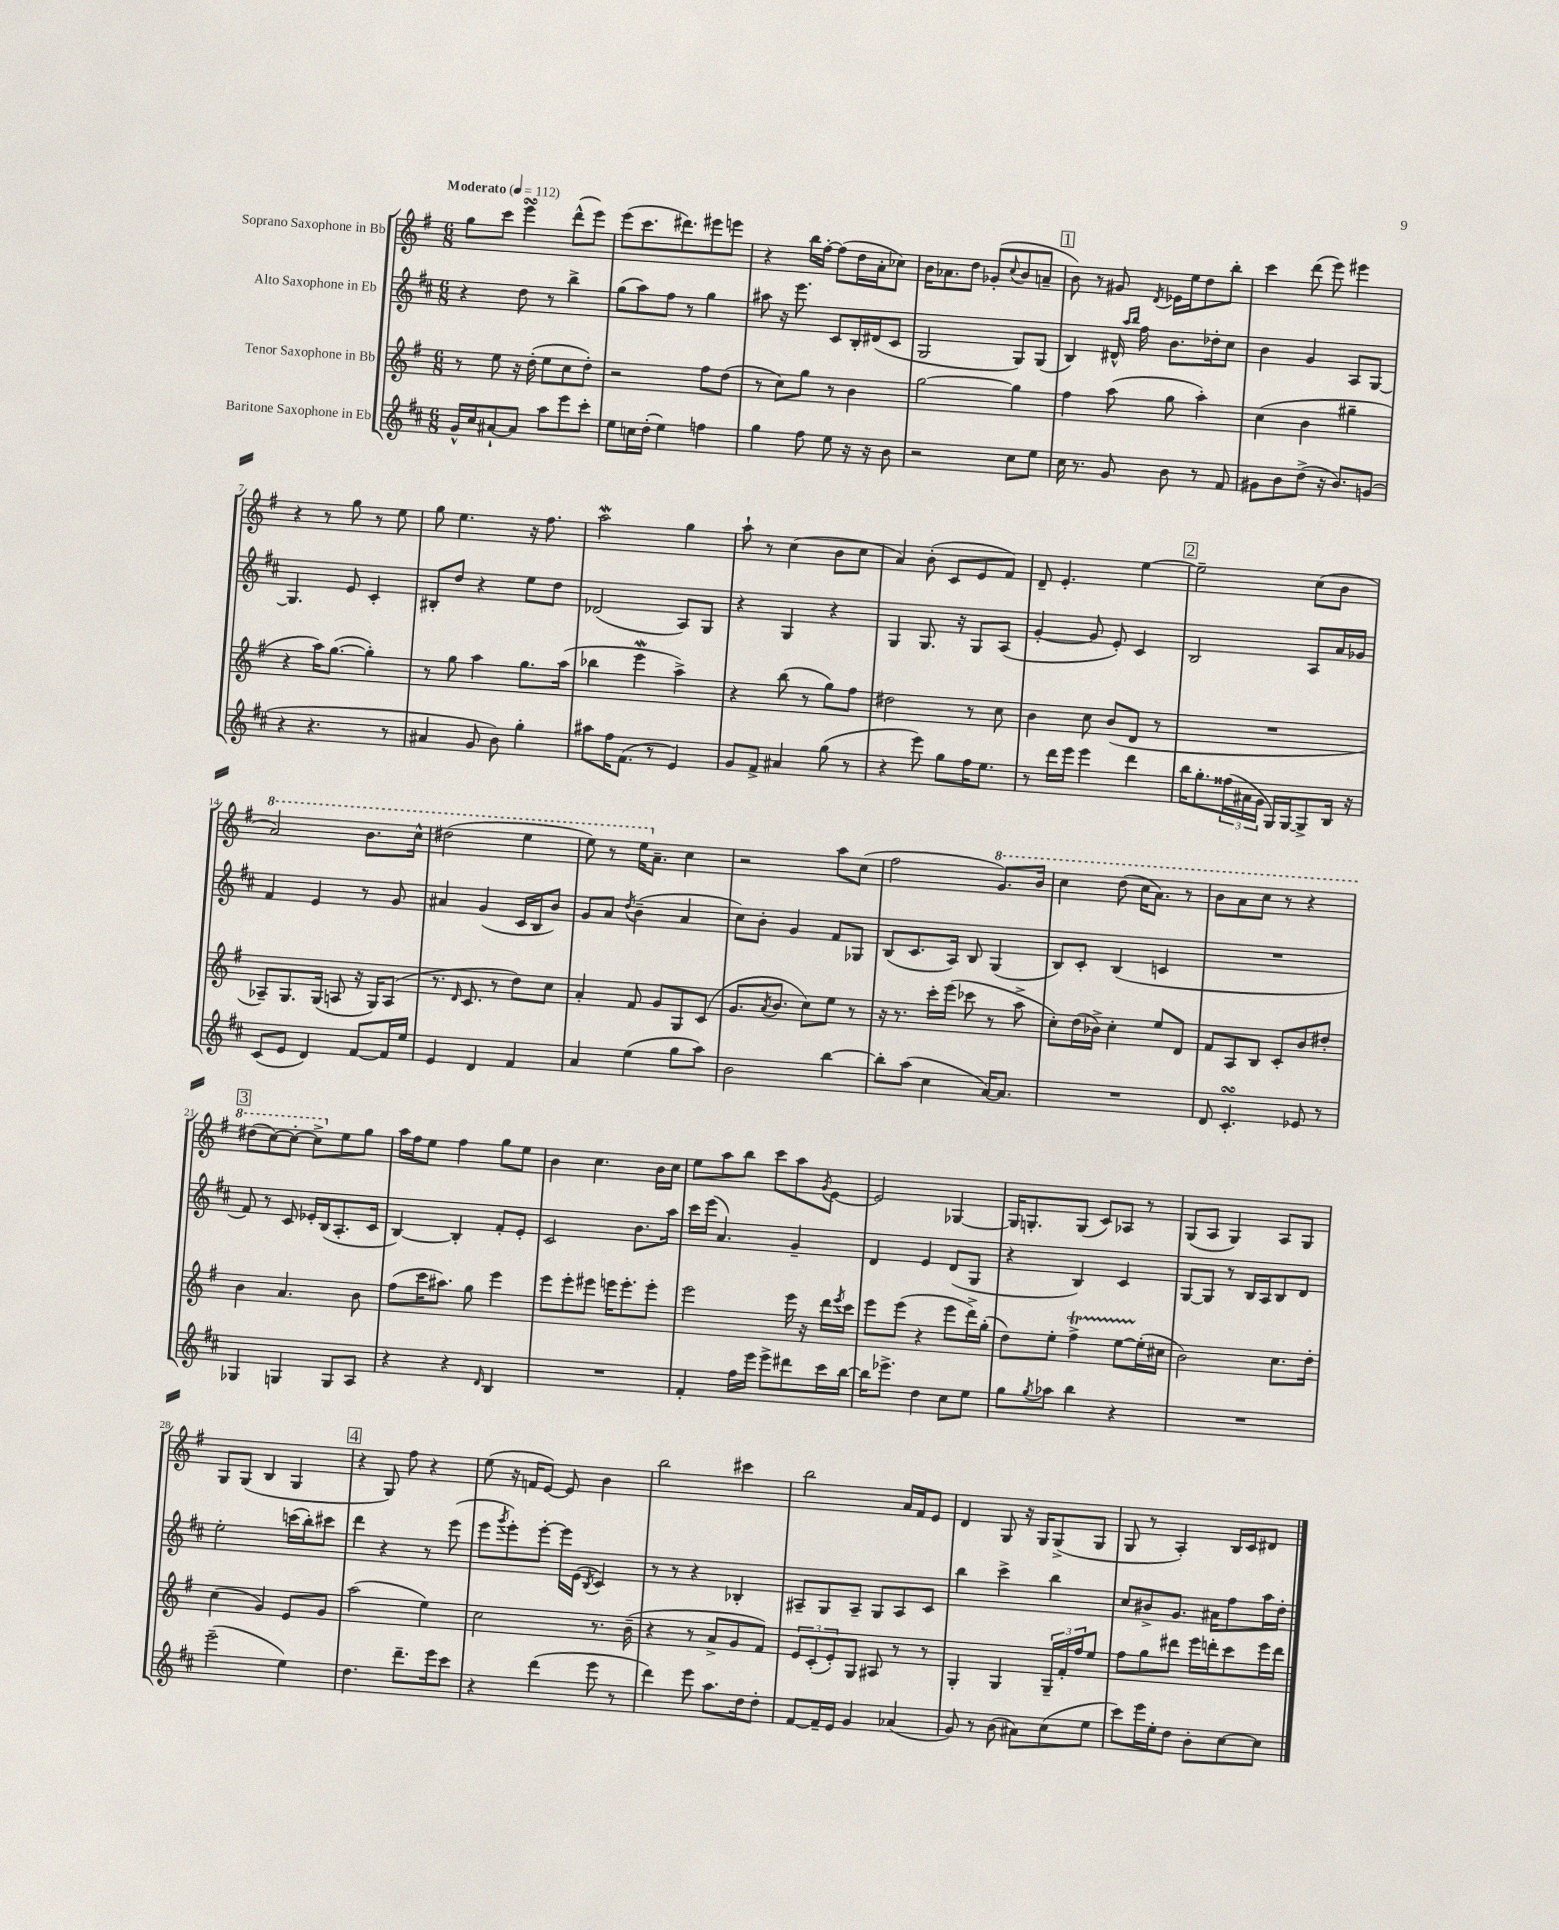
<<
\new StaffGroup <<
\new Staff = "s0" \with { instrumentName = "Soprano Saxophone in Bb" } {
    \clef treble \key g \major \numericTimeSignature \time 6/8 \tempo "Moderato" 4 = 112
    g''8 c'''8 e'''4\turn d'''8-^( e'''8) |
    e'''8( c'''8. dis'''8.) eis'''8 e'''8 |
    r4 b''16 fis''16~-. fis''8( d''16 a'16-. ces''8) |
    b'16 aes'8. d''8 ges'8-.( \appoggiatura { c''8 } b'8 a'8-- |
    \mark \markup { \box "1" } b'8) r8 gis'8 \acciaccatura { d'8 } ees'16 e''16 d''8 b''8-. |
    c'''4 d'''8( e'''8) eis'''4 |
    r4 r8 g''8 r8 e''8 |
    g''8 e''4. r16 fis''8. |
    a''2\mordent g''4 |
    a''8-! r8 c''4( b'8 c''8 |
    a'4) b'8-.( c'8 e'8 fis'8) |
    d'8-- e'4.-. e''4~ |
    \mark \markup { \box "2" } e''2-- c''8( b'8 |
    \ottava #1 a''2) b''8. c'''16-^ |
    dis'''2( e'''4 |
    e'''8) r8 e'''16 \ottava #0 a'8.-- c''4 |
    r2 a''8 c''8( |
    fis''2 \ottava #1 g''8.) b''16 |
    c'''4 d'''8( c'''16 a''8.) r8 |
    b''8 a''8 c'''8 r8 r4 |
    \mark \markup { \box "3" } dis'''8( c'''8~) c'''8~-. c'''8-> \ottava #0 e''8 g''8 |
    a''16 fis''16 e''8 fis''4 g''8 e''8 |
    b'4 c''4. b'16 c''16 |
    e''8 a''8 b''8 c'''8 a''8 \acciaccatura { g'8 } e'8~ |
    e'2 ges4~ |
    ges16 g8.-. g8( c'8) aes8 r8 |
    g8( a8 g4) a8 g8 |
    g8 g8( b4 g4 |
    \mark \markup { \box "4" } r4 g8) fis''8 r4 |
    e''8( r16 f'16 e'8~) e'8 b'4 |
    b''2 cis'''4 |
    b''2 a'16 fis'16 e'8 |
    d'4 g8 r16 g16 g8->( g8 |
    g8 r8 a4-.) b16 c'16 dis'8 \bar "|." |
}
\new Staff = "s1" \with { instrumentName = "Alto Saxophone in Eb" } {
    \clef treble \key d \major \numericTimeSignature \time 6/8
    r4 d''8 r8 b''4-> |
    g''8( a''8) fis''8 r8 g''4 |
    ais''8 r16 e'''8. cis'8 b16-. dis'16( cis'8 |
    g2 g8) g8( |
    \mark \markup { \box "1" } b4) dis'16-^ \grace { a''16 b''16 } fis''16 b'8. des''16-. cis''8 |
    b'4 g'4 a8 g8~ |
    g4. e'8 cis'4-. |
    bis8-. d''8 r4 e''8 d''8 |
    des'2( a8) g8 |
    r4 g4 r4 |
    g4 g8. r16 g8 a8( |
    g'4~-. g'8 e'8-.) cis'4 |
    \mark \markup { \box "2" } b2 a8 a'16 ges'16 |
    fis'4 e'4 r8 g'8 |
    ais'4 g'4( cis'16 b16 b'8) |
    g'8 a'8 \acciaccatura { d''8 } b'4--( a'4 |
    cis''8) b'8-. g'4 fis'8 ges8 |
    b8( cis'8. a16) b8 g4( |
    b8) cis'8-. b4( c'4 |
    R2. |
    \mark \markup { \box "3" } fis'8) r8 cis'8 ees'16-. b16( a8.-. cis'16 |
    b4~) b4-. fis'8-. e'8-. |
    cis'2 b'8. a''16 |
    cis'''16 e'''16( a'4.) g'4-- |
    d'4 e'4 d'8( g8 |
    r4 b4) cis'4 |
    g8~ g8 r8 b16 a16 b8 d'8 |
    e''2-. c'''16( b''16-.) cis'''8 |
    \mark \markup { \box "4" } d'''4 r4 r8 e'''8( |
    e'''8 \acciaccatura { g'''8 } e'''8-.) e'''8~-. e'''16 e'16( \acciaccatura { b8 } cis'4) |
    r8 r8 r4 bes4-. |
    ais8-- g8 ais8-- g8 ais8 cis'8 |
    b''4 cis'''4-> b''4 |
    cis''8 bis'8-> g'8. ais'16 fis''8 a''16 d''16-. \bar "|." |
}
\new Staff = "s2" \with { instrumentName = "Tenor Saxophone in Bb" } {
    \clef treble \key g \major \numericTimeSignature \time 6/8
    r8 e''8 r16 d''16-.( e''8 c''8 d''8-.) |
    r2 fis''8 d''8( |
    r8 c''8) g''8 r8 b'4 |
    g''2~ g''4 |
    \mark \markup { \box "1" } fis''4 a''8( g''8 a''4-.) |
    c''4( b'4 gis''4-- |
    r4 a''16) g''8.~( g''4-.) |
    r8 g''8 a''4 g''8. a''16( |
    bes''4 e'''4\mordent a''4->) |
    r4 b''8( r8 g''8) fis''8 |
    dis''2 r8 c''8 |
    b'4 c''8 b'8( d'8 r8 |
    \mark \markup { \box "2" } R2. |
    aes8--) g8. g16( a8 r16 g16) a8( |
    r8. \grace { d'16 } c'8. r8 d''8) c''8 |
    a'4-. fis'8 g'8 g8 c'8( |
    g'8. \acciaccatura { a'8 } b'8. c''8) e''8 r8 |
    r16 r8. c'''16-. e'''16( ces'''8 r8 a''8-> |
    c''8-.) d''16( bes'16->) c''4-. e''8 d'8 |
    fis'8 a8 b8 c'8-. b'8 dis''8-. |
    \mark \markup { \box "3" } b'4 a'4. b'8 |
    fis''8( c'''16 ais''8.) g''8 e'''4 |
    e'''8 e'''8-. eis'''8 e'''16 e'''8.-. e'''8-. |
    e'''2 e'''16 r16 d'''16 \acciaccatura { e'''8 } c'''16 |
    e'''8 e'''8( r4 e'''8 d'''16->) g''16-.( |
    d''8) e''8-. fis''4->\startTrillSpan e''8~ e''16-.\stopTrillSpan( cis''16 |
    b'2) c''8. d''16-. |
    c''4( g'4) e'8 g'8 |
    \mark \markup { \box "4" } a''2( e''4) |
    c''2 r8. b'16--( |
    r4 r8 a'8-> g'8 fis'8) |
    \tuplet 3/2 { e'8 c'8-.( e'8-.) } g8 ais8 r8 r8 |
    g4-. g4 \tuplet 3/2 { g16-- fis'16-. fis''16 } e''8 |
    fis''8 g''8 dis'''8 e'''16 d'''16-. c'''8 e'''16 d'''16 \bar "|." |
}
\new Staff = "s3" \with { instrumentName = "Baritone Saxophone in Eb" } {
    \clef treble \key d \major \numericTimeSignature \time 6/8
    g'16-^ cis''16 ais'8~-! ais'8 a''8 e'''8 cis'''8-. |
    e''8 c''16 d''16-.( e''4) f''4 |
    g''4 fis''8 e''8 r16 r16 b'8 |
    r2 cis''8 e''8 |
    \mark \markup { \box "1" } cis''16 r8. g'8 b'8 r8 fis'8 |
    gis'8 b'8 d''8->( r16 b'8.) g'8( |
    r4 r4. r8 |
    ais'4 g'8 b'8) g''4-. |
    ais''8 fis''16 fis'8.( r8 e'4) |
    g'8 fis'8-> ais'4 g''8( r8 |
    r4 e'''8) g''8 fis''16 e''8. |
    r8 d'''16 e'''16 e'''4 d'''4 |
    \mark \markup { \box "2" } b''16 g''8.-. \tuplet 3/2 { fisis''16( ais'16 g'16 } g16) g16~ g8-> b16 r16 |
    cis'8( e'8 d'4) fis'8~ fis'16 e''16 |
    e'4 d'4 fis'4 |
    a'4 e''4( g''8 a''8) |
    b'2 b''4~ |
    b''8-. a''8( cis''4 a'16~) a'8. |
    R2. |
    d'8 cis'4.-.\turn ees'8 r8 |
    \mark \markup { \box "3" } ges4 g4 g8 a8 |
    r4 r4 \grace { d'16 } b4 |
    R2. |
    fis'4-. fis''16 e'''16 e'''8-> dis'''8 cis'''16 b''16~ |
    b''16 ees'''8.-> d''4 cis''8 e''8 |
    g''8 \acciaccatura { g''8 } aes''8 b''4 r4 |
    R2. |
    e'''2--( e''4) |
    \mark \markup { \box "4" } d''4. d'''8.-- e'''16 cis'''8 |
    r4 d'''4( e'''8 r8 |
    d'''4) e'''8 a''8. d''16 d''8-. |
    fis'8~ fis'16-- e'16 g'4 aes'4( |
    g'8) r8 b'8( ais'8) cis''8( e''8 |
    cis'''8) e'''16 e''16-. d''8 b'8-. cis''8~ cis''8 \bar "|." |
}
>>
>>
